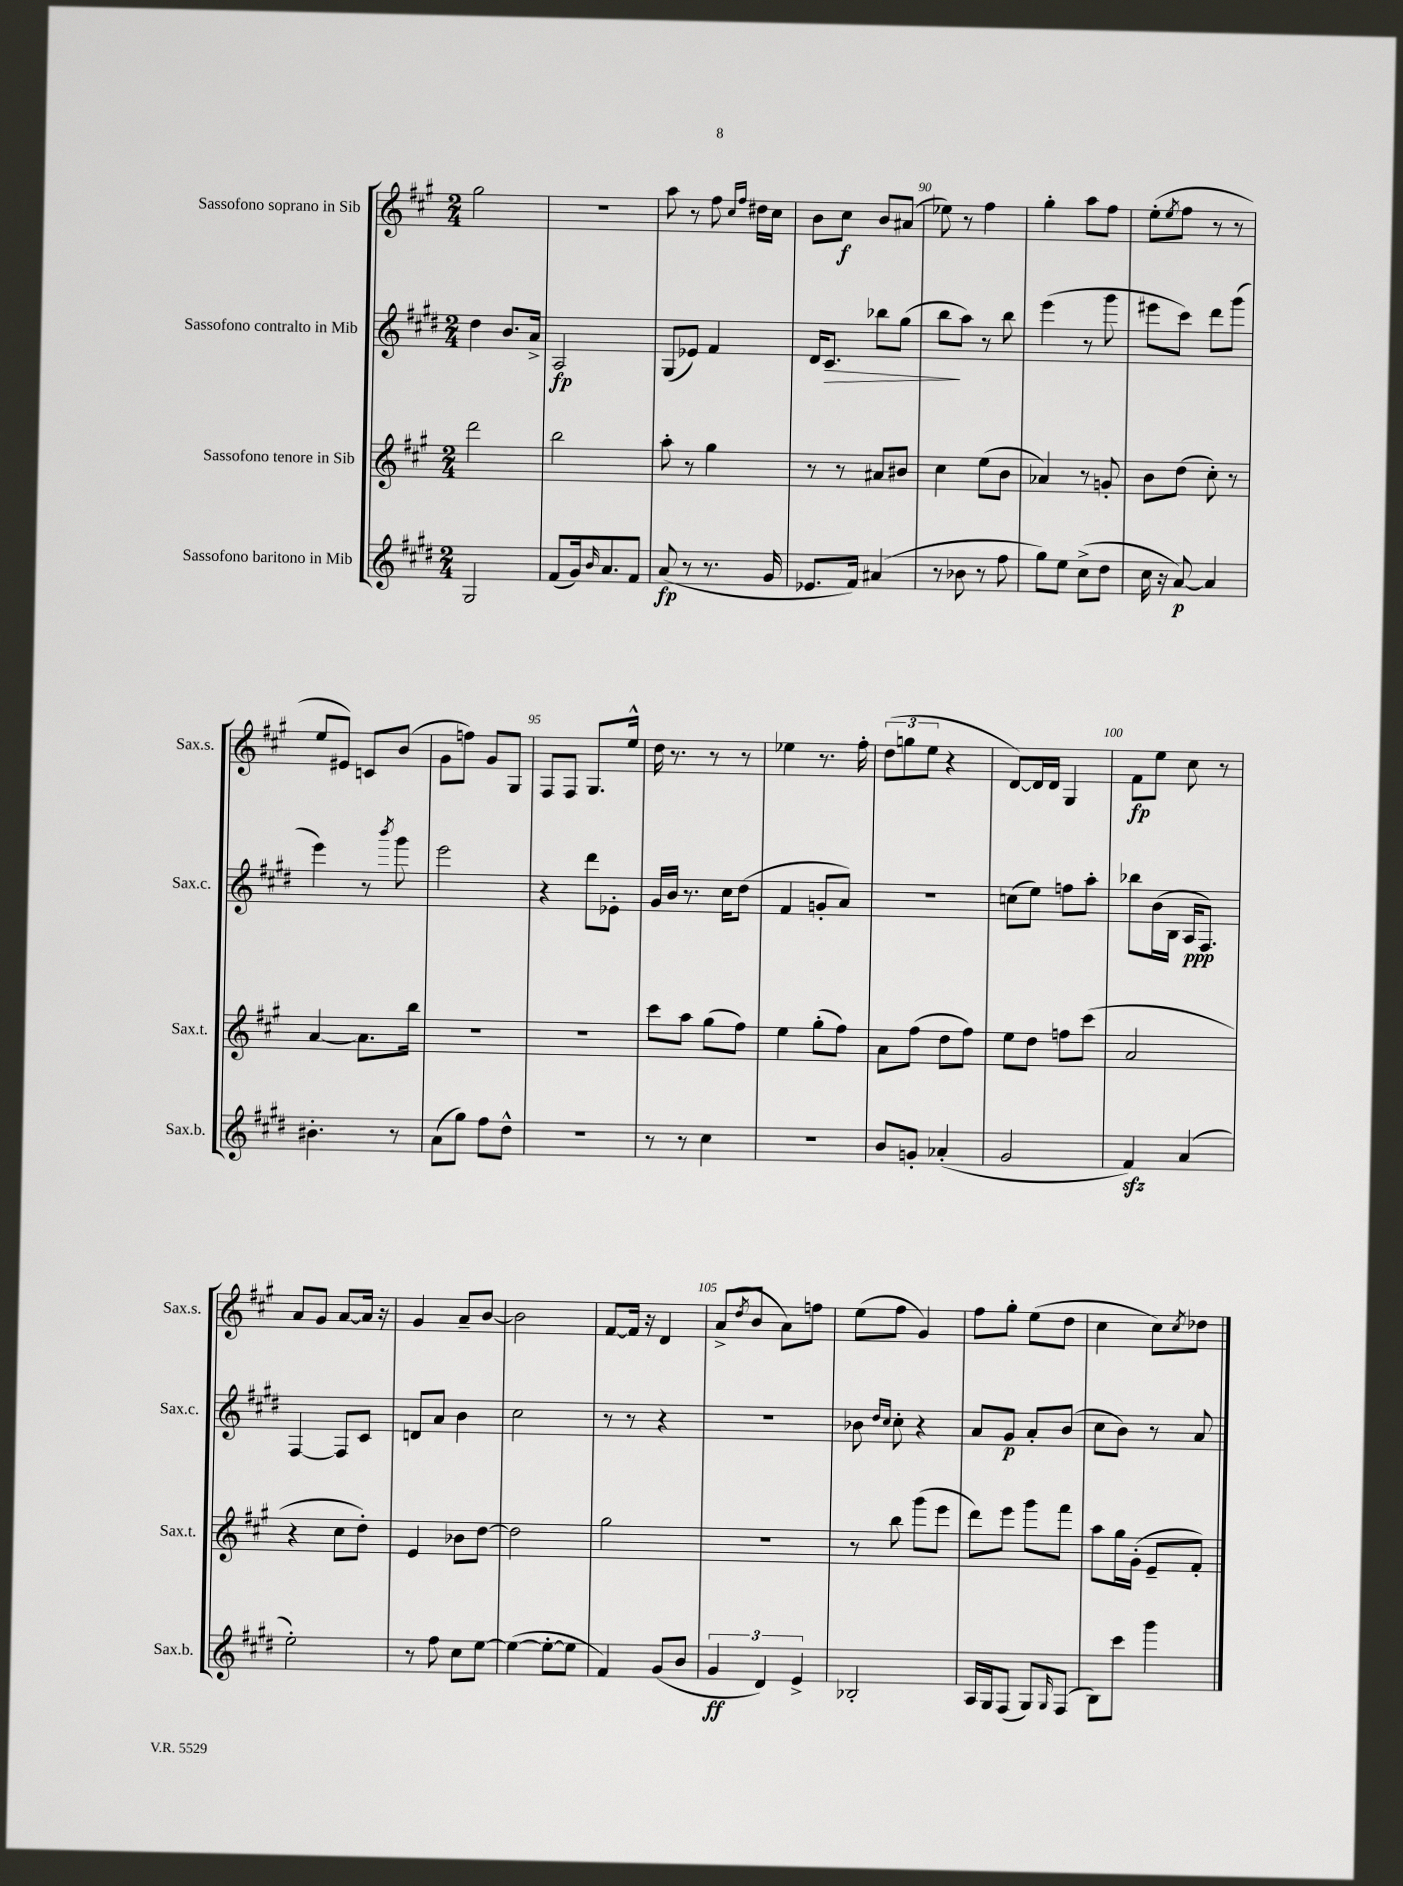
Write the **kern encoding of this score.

**kern	**kern	**kern	**kern
*staff4	*staff3	*staff2	*staff1
*clefG2	*clefG2	*clefG2	*clefG2
*k[f#c#g#d#]	*k[f#c#g#]	*k[f#c#g#d#]	*k[f#c#g#]
*M2/4	*M2/4	*M2/4	*M2/4
2G#	2ddd	4dd#	2gg#
.	.	8.b	.
.	.	16a^	.
=	=	=	=
(8f#	2bb	2A	2r
16g#)	.	.	.
16qqb	.	.	.
8.a	.	.	.
8f#	.	.	.
=	=	=	=
(8a	8aa'	(8G#	8aa
8r	8r	8e-)	8r
8.r	4gg#	4f#	8ff#
.	.	.	16qqcc#
.	.	.	16qqff#
.	.	.	16dd#
16g#	.	.	16cc#
=	=	=	=
8.e-	8r	16d#	8b
.	.	8.c#	.
.	8r	.	8cc#
16f#)	.	.	.
(4a#	8a#	8bb-	8b
.	8b#	(8gg#	(8a#
=	=	=	=
8r	4cc#	8bb	8ee-)
8b-	.	8aa)	8r
8r	(8ee	8r	4ff#
8ff#	8b	8bb	.
=	=	=	=
8gg#)	4a-)	(4eee	4gg#'
8ee	.	.	.
(8cc#^	8r	8r	8aa
8dd#	8g'	8ggg#	8ff#
=	=	=	=
16cc#	8b	8eee#	(8ee'
16r	.	.	.
.	.	.	8qee
[8a)	(8dd	8ccc#)	8ff#
4a]	8cc#')	8ddd#	8r
.	8r	(8ggg#	8r
=	=	=	=
4.b#'	[4a	4eee)	8ee
.	.	.	8e#)
.	8.a]	8r	8c
.	.	8qbbb	.
8r	.	8ggg#	(8b
.	16bb	.	.
=	=	=	=
(8a	2r	2eee	8g#
8gg#)	.	.	8ff)
8ff#	.	.	8g#
8dd#^^	.	.	8G#
=	=	=	=
2r	2r	4r	8F#
.	.	.	8F#
.	.	8ddd#	8.G#
.	.	8e-'	.
.	.	.	16ee^^
=	=	=	=
8r	8ccc#	16g#	16dd
.	.	16b	8.r
8r	8aa	8.r	.
4cc#	(8gg#	.	8r
.	.	16cc#	.
.	8ff#)	(8dd#	8r
=	=	=	=
2r	4ee	4f#	4ee-
.	(8gg#'	8g'	8.r
.	8ff#)	8a)	.
.	.	.	16ff#'
=	=	=	=
8b	8a	2r	(12dd
.	.	.	12gg
8g'	(8ff#	.	.
.	.	.	12ee
(4a-'	8dd	.	4r
.	8ff#)	.	.
=	=	=	=
2g#	8ee	(8cc	[8d)
.	8dd	8ee)	16d]
.	.	.	16d
.	8ff	8ff	4G#
.	(8ccc#	8aa'	.
=	=	=	=
4f#)	2a	8bb-	8f#
.	.	(16b	8ee
.	.	16B	.
(4a	.	16A	8cc#
.	.	8.F#)	.
.	.	.	8r
=	=	=	=
2ee')	4r	[4F#	8a
.	.	.	8g#
.	8cc#	8F#]	[8a
.	8dd')	8c#	16a]
.	.	.	16r
=	=	=	=
8r	4e	8d	4g#
8ff#	.	8a	.
8cc#	8b-	4b	8a~
[8ee	[8dd	.	[8b
=	=	=	=
(4ee_	2dd]	2cc#	2b]
8ee'_	.	.	.
8ee]	.	.	.
=	=	=	=
4f#)	2gg#	8r	[8f#
.	.	8r	16f#]
.	.	.	16r
(8g#	.	4r	4d
8b	.	.	.
=	=	=	=
6g#	2r	2r	(8a^
.	.	.	8qdd
.	.	.	8b
6d#)	.	.	.
.	.	.	8a)
6e^	.	.	.
.	.	.	8ff
=	=	=	=
2B-'	8r	8b-	(8ee
.	.	16qqdd#	.
.	.	16qqcc#	.
.	8bb	8cc#'	8ff#
.	(8ggg#	4r	4g#)
.	8eee	.	.
=	=	=	=
16A	8ddd)	8a	8ff#
16G#	.	.	.
(8F#	8eee	8g#	8gg#'
8G#)	8ggg#	8a'	(8ee
16qqG#	.	.	.
(8F#	8fff#	(8b	8dd
=	=	=	=
8B)	8aa	8cc#	4cc#
8ccc#	16gg#	8b)	.
.	(16g#'	.	.
4ggg#	8e~	8r	8cc#)
.	.	.	8qcc#
.	8f#')	8a	8dd-
==	==	==	==
*-	*-	*-	*-
